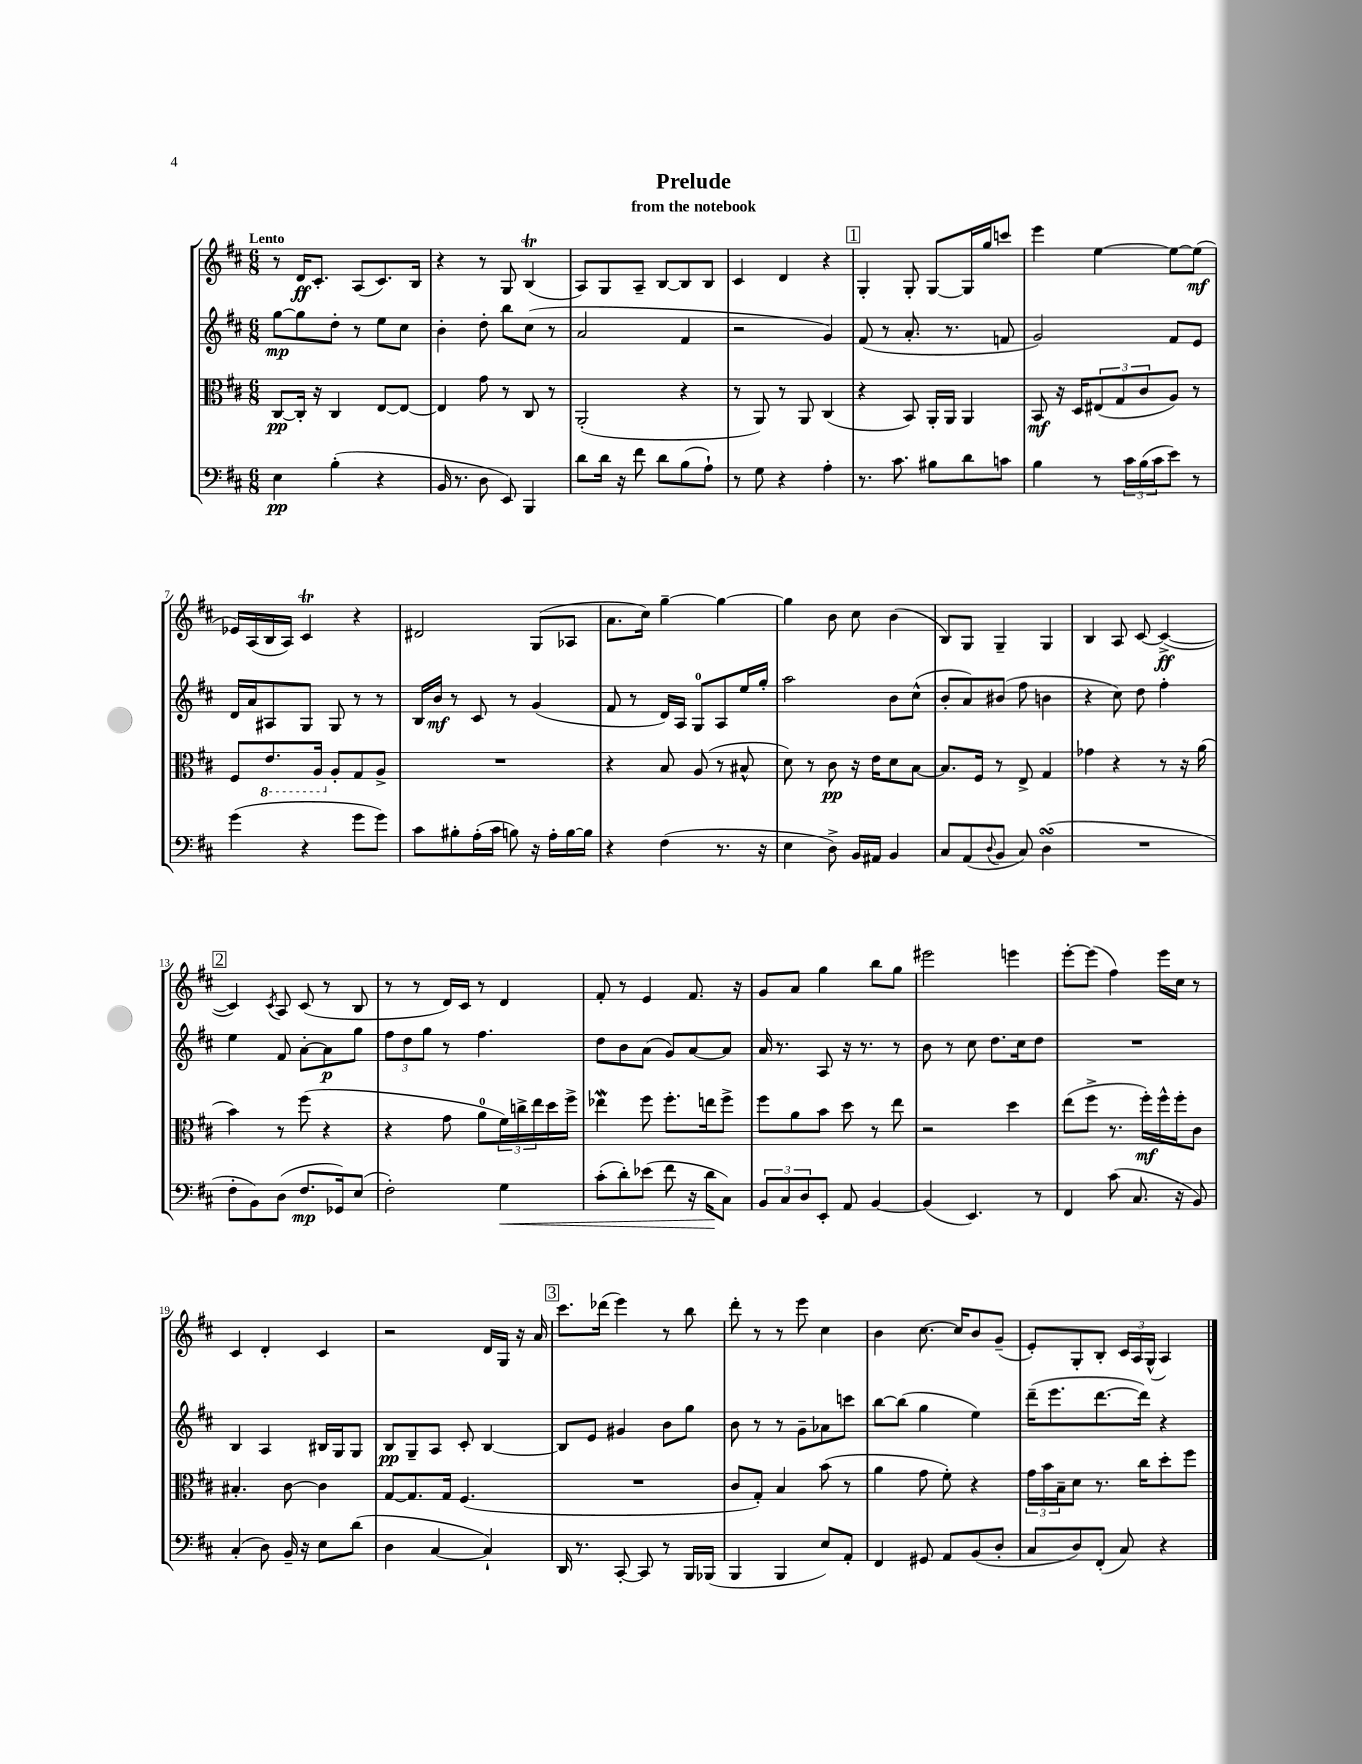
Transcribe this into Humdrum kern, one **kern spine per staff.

**kern	**dynam	**kern	**dynam	**kern	**dynam	**kern	**dynam
*part4	*part4	*part3	*part3	*part2	*part2	*part1	*part1
*staff4	*staff4	*staff3	*staff3	*staff2	*staff2	*staff1	*staff1
*clefF4	*	*clefC3	*	*clefG2	*	*clefG2	*
*k[f#c#]	*	*k[f#c#]	*	*k[f#c#]	*	*k[f#c#]	*
*M6/8	*	*M6/8	*	*M6/8	*	*M6/8	*
=1	=1	=1	=1	=1	=1	=1	=1
!	!	!	!	!	!	!LO:TX:a:B:t=Lento	!
4E\	pp	[8C#/L	pp	[8gg\L	mp	8r	.
.	.	16C#'/Jk]	.	8gg\]	.	16d/KL	ff
.	.	16r	.	.	.	8.c#'/J	.
(4B'\	.	4C#/	.	8dd'\J	.	.	.
.	.	.	.	8r	.	(8A/L	.
4r	.	[8E/L	.	8ee\L	.	8.c#/)	.
.	.	8E/J_	.	8cc#\J	.	.	.
.	.	.	.	.	.	16B/Jk	.
=2	=2	=2	=2	=2	=2	=2	=2
16BB/	.	4E/]	.	4b'\	.	4r	.
8.r	.	.	.	.	.	.	.
8D\	.	8g\	.	8dd'\	.	8r	.
8EE/)	.	8r	.	8bb\L	.	8G/	.
4BBB/	.	8C#/	.	(8cc#\J	.	(4BT/	.
.	.	8r	.	8r	.	.	.
=3	=3	=3	=3	=3	=3	=3	=3
8d\L	.	(2AA'/	.	2a/	.	8A/L)	.
16d\Jk	.	.	.	.	.	8G/	.
16r	.	.	.	.	.	.	.
8f#\	.	.	.	.	.	8A~/J	.
8d\L	.	.	.	.	.	[8B/L	.
(8B\	.	4r	.	4f#/	.	8B/]	.
8A`\J)	.	.	.	.	.	8B/J	.
=4	=4	=4	=4	=4	=4	=4	=4
8r	.	8r	.	2r	.	4c#/	.
8G\	.	8AA/)	.	.	.	.	.
4r	.	8r	.	.	.	4d/	.
.	.	8AA/	.	.	.	.	.
4A'\	.	(4C#/	.	4g/)	.	4r	.
!!LO:REH:place=s1:t=1
=5	=5	=5	=5	=5	=5	=5	=5
8.r	.	4r	.	(8f#/	.	4G'/	.
.	.	.	.	8r	.	.	.
8.c#\	.	.	.	.	.	.	.
.	.	8BB/)	.	8.a'/	.	8G'/	.
8B#X\L	.	16AA'/LL	.	.	.	[8G/L	.
.	.	16AA/JJ	.	8.r	.	.	.
8d\	.	4AA/	.	.	.	16G/L]	.
.	.	.	.	.	.	16gg/J	.
8cn\J	.	.	.	8fn/	.	8cccn/J	.
=6	=6	=6	=6	=6	=6	=6	=6
4B\	.	8BB/	mf	2g/)	.	4eee\	.
.	.	16r	.	.	.	.	.
.	.	16D/KL	.	.	.	.	.
8r	.	(12E#X/	.	.	.	[4ee\	.
.	.	12G/	.	.	.	.	.
24c#\LL	.	.	.	.	.	.	.
(24B\	.	12c#/	.	.	.	.	.
24c#\J	.	.	.	.	.	.	.
8e\J)	.	8A/J)	.	8f#/L	.	8ee\L_	.
8r	.	8r	.	8e/J	.	(8ee\J]	mf
!!LO:LB:g=z
=7	=7	=7	=7	=7	=7	=7	=7
(4g\	.	8F#/L	.	16d/LL	.	16e-X/LL)	.
.	.	.	.	16a/J	.	(16A/	.
*	*	*8ba	*	*	*	*	*
.	.	8.E/	.	8A#X/	.	16B/	.
.	.	.	.	.	.	16A/JJ)	.
4r	.	.	.	8G/J	.	4c#t/	.
.	.	16AA/Jk	.	.	.	.	.
*	*	*X8ba	*	*	*	*	*
.	.	8A'/L	.	8G/	.	.	.
8g\L	.	8G/	.	8r	.	4r	.
8g\J)	.	8A^/J	.	8r	.	.	.
=8	=8	=8	=8	=8	=8	=8	=8
8c#\L	.	2.r	.	16B/LL	.	2d#X/	.
.	.	.	.	16b/JJ	mf	.	.
8B#X'\	.	.	.	8r	.	.	.
(16A'\L	.	.	.	8c#/	.	.	.
16c#\JJ	.	.	.	.	.	.	.
8Bn\)	.	.	.	8r	.	.	.
16r	.	.	.	(4g/	.	(8G/L	.
16A'\LL	.	.	.	.	.	.	.
[16B\	.	.	.	.	.	8A-X/J	.
16B\JJ]	.	.	.	.	.	.	.
=9	=9	=9	=9	=9	=9	=9	=9
4r	.	4r	.	8f#/	.	8.a\L	.
.	.	.	.	8r	.	.	.
.	.	.	.	.	.	16cc#\Jk)	.
(4F#\	.	8B/	.	16d/LL)	.	[4gg~\	.
.	.	.	.	16A/JJ	.	.	.
.	.	(8A/	.	8G/L	.	.	.
8.r	.	8r	.	8A/	.	4gg\_	.
.	.	8B#X^^/	.	16ee/L	.	.	.
16r	.	.	.	16gg'/JJ	.	.	.
=10	=10	=10	=10	=10	=10	=10	=10
4E\	.	8d\)	.	2aa\	.	4gg\]	.
.	.	8r	.	.	.	.	.
8D^\)	.	8c#\	pp	.	.	8b\	.
16BB/LL	.	16r	.	.	.	8cc#\	.
16AA#X/JJ	.	16e\KL	.	.	.	.	.
4BB/	.	8d\	.	8b\L	.	(4b\	.
.	.	[8B\J	.	(8cc#^^\J	.	.	.
=11	=11	=11	=11	=11	=11	=11	=11
8C#/L	.	8.B/L]	.	8b'/L	.	8B/L)	.
(8AA/	.	.	.	8a/)	.	8G/J	.
.	.	16F#/Jk	.	.	.	.	.
8qqD/	.	.	.	.	.	.	.
8BB/J	.	8r	.	(8b#X/J	.	4G~/	.
8C#/)	.	8E^/	.	8ff#\	.	.	.
(4DsSSs\	.	4G/	.	4bn\	.	4G/	.
=12	=12	=12	=12	=12	=12	=12	=12
2.r	.	4g-X\	.	4r	.	4B/	.
.	.	4r	.	8cc#\)	.	8A/	.
.	.	.	.	8dd\	.	[8c#/	.
.	.	8r	.	4ff#'\	.	(4c#^/_	ff
.	.	16r	.	.	.	.	.
.	.	(16a\	.	.	.	.	.
!!LO:LB:g=z
!!LO:REH:place=s1:t=2
=13	=13	=13	=13	=13	=13	=13	=13
8F#'\L	.	4b\)	.	4ee\	.	4c#/])	.
8BB\)	.	.	.	.	.	.	.
.	.	.	.	.	.	8qc#/	.
(8D\J	.	8r	.	8f#/	.	8A/	.
8.F#/L	mp	(8ff#\	.	[8a'\L	.	(8c#/	.
.	.	4r	.	8a\]	p	8r	.
16GG-X/k)	.	.	.	.	.	.	.
(8E/J	.	.	.	8gg\J	.	8B/	.
=14	=14	=14	=14	=14	=14	=14	=14
2F#'\)	.	4r	.	12ff#\L	.	8r	.
.	.	.	.	12dd\	.	.	.
.	.	.	.	.	.	8r	.
.	.	.	.	12gg\J	.	.	.
.	.	8g\	.	8r	.	16d/LL)	.
.	.	.	.	.	.	16c#/JJ	.
.	.	8a\L	.	4.ff#\	.	8r	.
!	!LO:HP:b	!	!	!	!	!	!
4G\	<	24f#\L)	.	.	.	4d/	.
.	.	24ccn^\	.	.	.	.	.
.	.	24ee\	.	.	.	.	.
.	.	16dd\	.	.	.	.	.
.	.	16ff#^\JJ	.	.	.	.	.
=15	=15	=15	=15	=15	=15	=15	=15
(8c#'\L	.	4ee-Xw\	.	8dd\L	.	8f#'/	.
8d'\)	.	.	.	8b\	.	8r	.
(8e-X\J	.	8ff#\	.	(8a\J	.	4e/	.
8f#\	.	8.ff#'\L	.	8g/L)	.	.	.
16r	.	.	.	[8a/	.	8.f#/	.
16d\KL	.	16een\k	.	.	.	.	.
8C#\J)	[	8ff#^\J	.	8a/J]	.	.	.
.	.	.	.	.	.	16r	.
=16	=16	=16	=16	=16	=16	=16	=16
12BB/L	.	8ff#\L	.	16a/	.	8g/L	.
.	.	.	.	8.r	.	.	.
12C#/	.	.	.	.	.	.	.
.	.	8a\	.	.	.	8a/J	.
12D/	.	.	.	.	.	.	.
8EE'/J	.	8b\J	.	8A/	.	4gg\	.
8AA/	.	8dd\	.	16r	.	.	.
.	.	.	.	8.r	.	.	.
[4BB/	.	8r	.	.	.	8bb\L	.
.	.	8ee\	.	8r	.	8gg\J	.
=17	=17	=17	=17	=17	=17	=17	=17
(4BB/]	.	2r	.	8b\	.	2eee#X\	.
.	.	.	.	8r	.	.	.
4.EE/)	.	.	.	8cc#\	.	.	.
.	.	.	.	8.dd\L	.	.	.
.	.	4dd\	.	.	.	4eeen\	.
.	.	.	.	16cc#\k	.	.	.
8r	.	.	.	8dd\J	.	.	.
=18	=18	=18	=18	=18	=18	=18	=18
4FF#/	.	(8ee\L	.	2.r	.	[8eee'\L	.
.	.	8ff#^\J	.	.	.	(8eee\J]	.
(8c#\	.	8.r	.	.	.	4ff#\)	.
8.C#/	.	.	.	.	.	.	.
.	.	16ff#'\LL)	mf	.	.	.	.
.	.	16ff#^^\	.	.	.	16eee\LL	.
16r	.	16ff#'\J	.	.	.	16cc#\JJ	.
8BB/)	.	8c#\J	.	.	.	8r	.
!!LO:LB:g=z
=19	=19	=19	=19	=19	=19	=19	=19
(4C#'/	.	4.B#X'/	.	4B/	.	4c#/	.
8D\)	.	.	.	4A/	.	4d'/	.
16BB~/	.	[8c#\	.	.	.	.	.
16r	.	.	.	.	.	.	.
8E\L	.	4c#\]	.	16B#X/LL	.	4c#/	.
.	.	.	.	16G/J	.	.	.
(8d\J	.	.	.	8G/J	.	.	.
=20	=20	=20	=20	=20	=20	=20	=20
4D\	.	[8G/L	.	8B/L	pp	2r	.
.	.	8.G/]	.	8G~/	.	.	.
[4C#/	.	.	.	8A/J	.	.	.
.	.	16G/Jk	.	.	.	.	.
.	.	(4.F#/	.	8c#'/	.	.	.
4C#`/])	.	.	.	[4B/	.	16d/LL	.
.	.	.	.	.	.	16G/JJ	.
.	.	.	.	.	.	16r	.
.	.	.	.	.	.	16a/	.
!!LO:REH:place=s1:t=3
=21	=21	=21	=21	=21	=21	=21	=21
16DD/	.	2.r	.	8B/L]	.	8.ccc#\L	.
8.r	.	.	.	.	.	.	.
.	.	.	.	8e/J	.	.	.
.	.	.	.	.	.	(16ddd-X\Jk	.
[8CC#'/	.	.	.	4g#X/	.	4eee\)	.
8CC#/]	.	.	.	.	.	.	.
8r	.	.	.	8b\L	.	8r	.
16BBB/LL	.	.	.	8gg\J	.	8bb\	.
(16BBB-X/JJ	.	.	.	.	.	.	.
=22	=22	=22	=22	=22	=22	=22	=22
4BBB/	.	8c#/L	.	8b\	.	8ddd'\	.
.	.	8G'/J)	.	8r	.	8r	.
4BBB/	.	4B/	.	8r	.	8r	.
.	.	.	.	8g~\L	.	8eee\	.
8E/L)	.	(8b\	.	8a-X\	.	4cc#\	.
8AA'/J	.	8r	.	8cccn\J	.	.	.
=23	=23	=23	=23	=23	=23	=23	=23
4FF#/	.	4a\	.	[8bb\L	.	4b\	.
.	.	.	.	(8bb\J]	.	.	.
8GG#X/	.	8g\	.	4gg\	.	[8.cc#\	.
8AA/L	.	8f#'\)	.	.	.	.	.
.	.	.	.	.	.	16cc#/KL]	.
(8BB/	.	4r	.	4ee\)	.	8b/	.
8D'/J	.	.	.	.	.	(8g~/J	.
=24	=24	=24	=24	=24	=24	=24	=24
8C#/L	.	24g\LL	.	(16ddd~\KL	.	8e'/L)	.
.	.	24b\	.	.	.	.	.
.	.	.	.	8.eee\	.	.	.
.	.	24B~\J	.	.	.	.	.
8D/)	.	8d\J	.	.	.	8G'/	.
(8FF#'/J	.	8.r	.	[8.ddd\	.	8B'/J	.
8C#/)	.	.	.	.	.	24c#/LL	.
.	.	.	.	.	.	24A/	.
.	.	16cc#\KL	.	16ddd\Jk])	.	.	.
.	.	.	.	.	.	(24G^^/JJ	.
4r	.	8dd'\	.	4r	.	4A/)	.
.	.	8ff#\J	.	.	.	.	.
==	==	==	==	==	==	==	==
*-	*-	*-	*-	*-	*-	*-	*-
